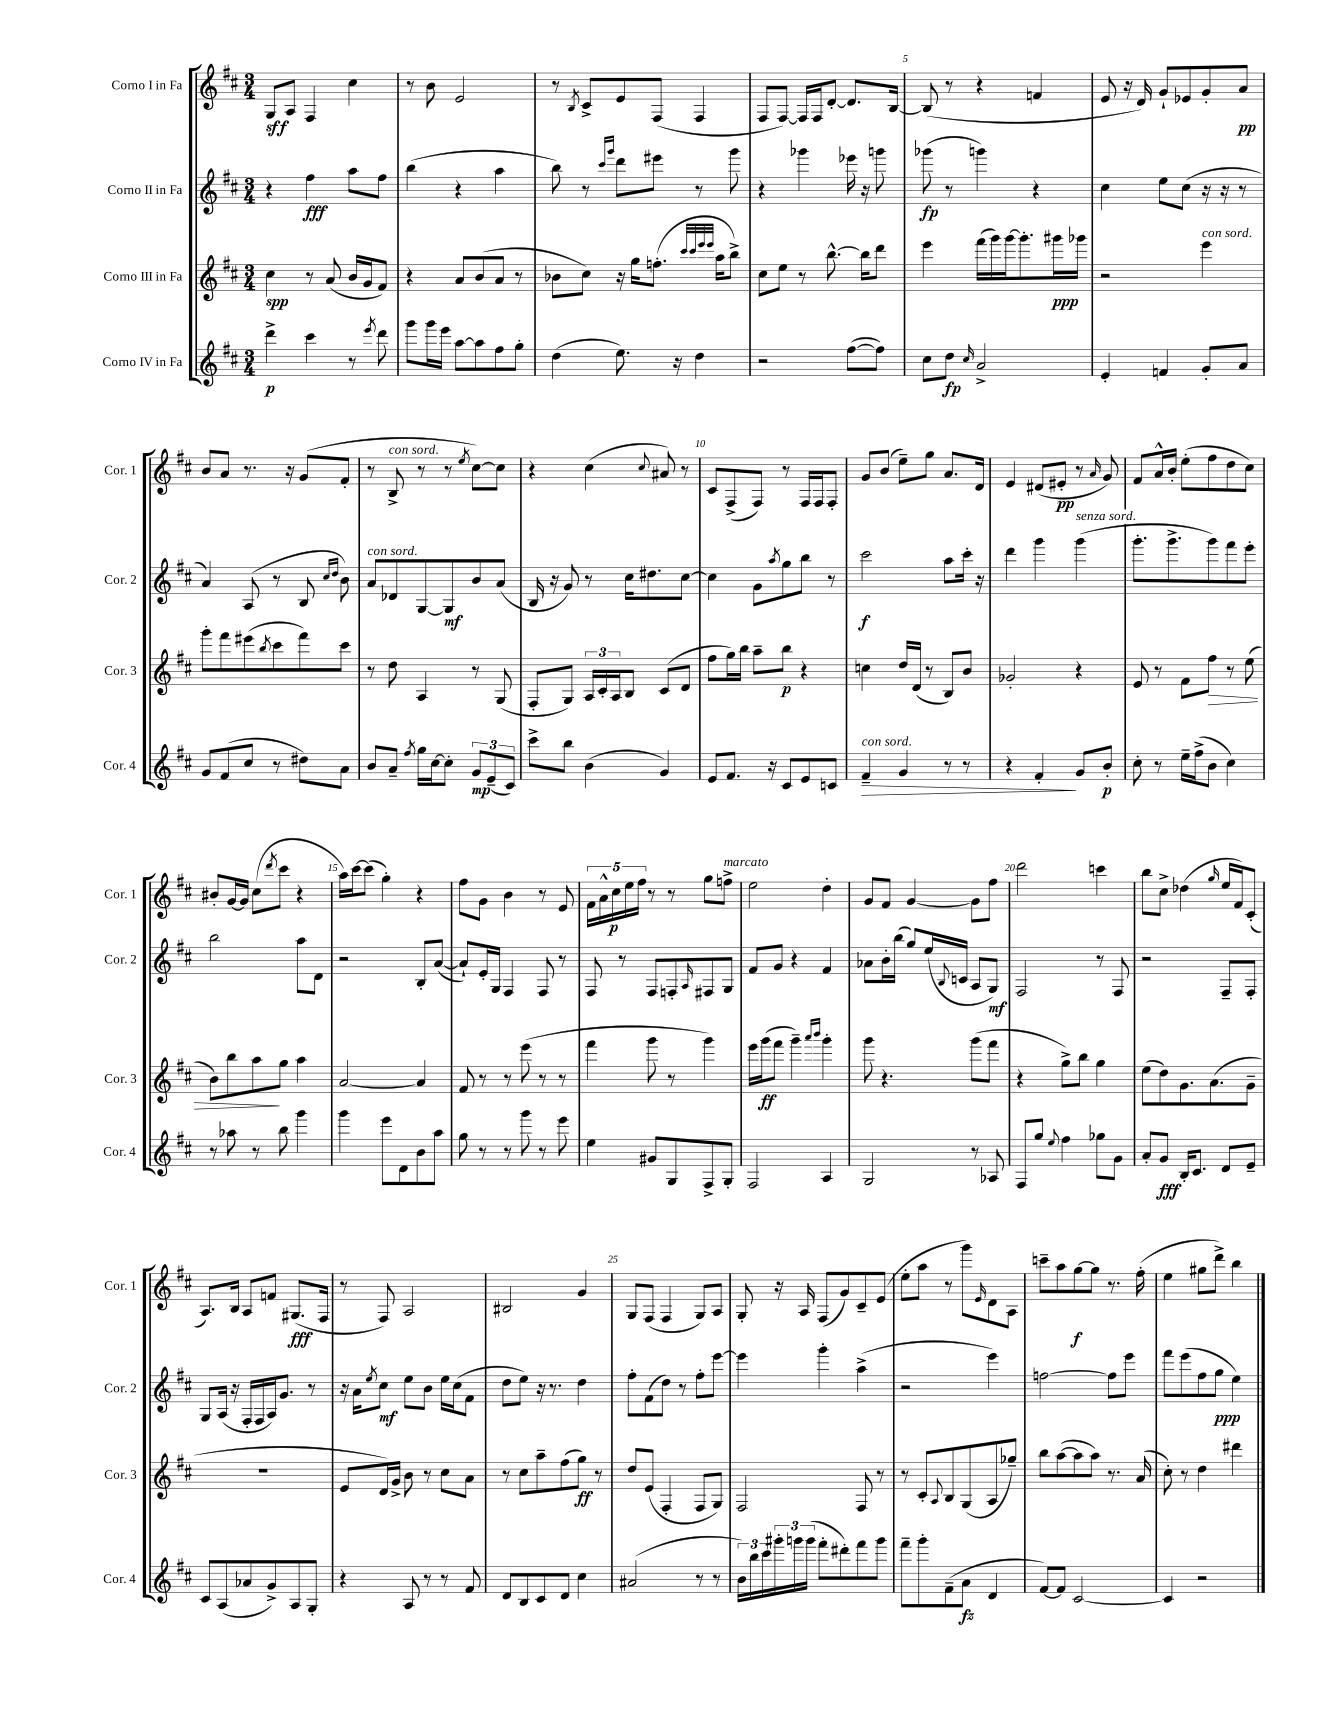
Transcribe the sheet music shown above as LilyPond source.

<<
\new StaffGroup <<
\new Staff = "s0" \with { instrumentName = "Corno I in Fa" shortInstrumentName = "Cor. 1" } {
    \clef treble \key d \major \numericTimeSignature \time 3/4
    g8\sff a8 fis4 cis''4 |
    r8 b'8 e'2 |
    r8 \acciaccatura { b8 } cis'8-> e'8 fis8( fis4 |
    fis8 fis8~) fis16 fis16 d'8~-. d'8. b16~ |
    b8( r8 r4 f'4 |
    e'8 r16 d'16) g'8-! ees'8 g'8-. a'8\pp |
    b'8 a'8 r8. r16 g'8( fis'8-. |
    r8 b8->^\markup { \italic "con sord." } r8 r8 \acciaccatura { e''8 } cis''8~) cis''8 |
    r4 cis''4( \appoggiatura { cis''8 } ais'8) r8 |
    cis'8 fis8->( fis8) r8 fis16 fis16 fis8-. |
    g'8 b'8( e''8--) g''8 a'8. d'16 |
    e'4 dis'8( eis'8-.\pp r8 \grace { a'16 } g'8) |
    fis'8 a'16-^ b'16-. e''8-.( fis''8 d''8 cis''8) |
    bis'8-. g'16~ g'16 cis''8( \acciaccatura { d'''8 } cis'''8 r4 |
    a''16) cis'''16~ cis'''8( g''4-.) r4 |
    fis''8 g'8 b'4 r8 e'8 |
    \tuplet 5/4 { fis'16 a'16-^ cis''16\p e''16 fis''16 } r8 r8 g''8 f''8->^\markup { \italic "marcato" } |
    e''2 d''4-. |
    g'8 fis'8 g'4~ g'8 fis''8 |
    d'''2 c'''4 |
    b''8 cis''8-> des''4( \grace { g''16 } e''16 fis'16) cis'8-.( |
    a8.) b16 a8 f'8 gis8.\fff( fis16 |
    r8 fis8) a2 |
    bis2 g'4 |
    g8 fis8( fis4 g8) a8 |
    g8-. r16 a16 fis8( g'8) cis'8-- e'8( |
    e''8-. a''8 r8 g'''8) \grace { e'16 } d'8 a8 |
    c'''8-- a''8 g''8~\f g''8 r8. fis''16-.( |
    e''4 gis''8 d'''8->) b''4 \bar "|." |
}
\new Staff = "s1" \with { instrumentName = "Corno II in Fa" shortInstrumentName = "Cor. 2" } {
    \clef treble \key d \major \numericTimeSignature \time 3/4
    r4 fis''4\fff a''8 fis''8 |
    b''4( r4 a''4 |
    b''8) r8 \grace { cis'''16 g'''16 } d'''8 eis'''8 r8 g'''8 |
    r4 ges'''4 ees'''16 r16 g'''8 |
    ges'''8\fp( r8 g'''4) r4 |
    cis''4 e''8 cis''8( r16 r16 r8 |
    a'4) a8( r8 b8 \grace { cis''16 d''16 } b'8) |
    a'8^\markup { \italic "con sord." } des'8 g8~ g8\mf b'8 a'8( |
    b16 r16 g'8) r8 cis''16 dis''8. cis''8~ |
    cis''4 g'8 \acciaccatura { a''8 } g''8 b''8 r8 |
    cis'''2\f a''8 cis'''16-. r16 |
    d'''4 g'''4 g'''4^\markup { \italic "senza sord." }( |
    g'''8.-. g'''8.-> g'''8) fis'''8 e'''8-. |
    b''2 a''8 d'8 |
    r2 b8-. a'8~( |
    a'8-!) e'16-. g16 fis4 fis8 r8 |
    fis8 r8 fis8 f8-. \grace { a16 } fis8 g8 |
    fis'8 g'8 r4 fis'4 |
    aes'8 b'16-. b''16( g''8) e''16( \appoggiatura { b8 } c'16 a8 g8\mf) |
    fis2 r8 fis8 |
    r2 fis8-- fis8-. |
    g8 a16( r16 fis16-. fis16 a16) g'8. r8 |
    r16 a'16 \acciaccatura { e''8 } cis''8\mf e''8 b'8 e''16 cis''16( fis'8 |
    d''8 e''8) r16 r8. d''4 |
    fis''8-. fis'8( d''8) r8 fis''8-. e'''8~ |
    e'''4 g'''4-. a''4->( |
    r2 e'''4) |
    f''2~ f''8 e'''8 |
    fis'''8 e'''8( fis''8 g''8\ppp e''4) \bar "|." |
}
\new Staff = "s2" \with { instrumentName = "Corno III in Fa" shortInstrumentName = "Cor. 3" } {
    \clef treble \key d \major \numericTimeSignature \time 3/4
    cis''4\spp r8 a'8( b'16 g'16 fis'8) |
    r4 a'8 b'8( a'8 r8 |
    bes'8 cis''8) r16 g''16 f''8.-.( \grace { cis'''32 cis'''32 e'''32 e'''32 } a''16 b''8->) |
    cis''8 e''8 r8 b''8.~-^ b''16 d'''8 |
    e'''4 fis'''16( g'''16) g'''16~ g'''8.-. gis'''16\ppp ges'''16 |
    r2 e'''4^\markup { \italic "con sord." } |
    g'''8-. fis'''8 eis'''8( \acciaccatura { b''8 } cis'''8 fis'''8) cis'''8 |
    r8 d''8 a4 r8 g8( |
    fis8-. g8) \tuplet 3/2 { a16 cis'16-. a16 } b8 cis'8( d'8 |
    fis''8 g''16) b''16 a''8-- b''8\p r4 |
    c''4 d''16 d'16( r8 b8) b'8 |
    ges'2-. r4 |
    e'8 r8 fis'8 fis''8\> r8 e''8( |
    b'8) b''8 a''8\! g''8 a''4 |
    a'2~ a'4 |
    fis'8 r8 r8 e'''8( r8 r8 |
    fis'''4 g'''8 r8 g'''4) |
    e'''16 g'''16\ff( fis'''8 g'''4--) \grace { a'''16 b'''16 } g'''4-. |
    g'''8 r4. g'''8( fis'''8 |
    r4 g''8->) b''8 g''4 |
    e''8( d''8) g'8. a'8.( g'8-- |
    R2. |
    e'8 d'16) g'16-> b'8 r8 cis''8 a'8 |
    r8 cis''8 a''8-- fis''8( g''8\ff) r8 |
    d''8 e'8( fis4-. fis8 g8) |
    fis2 fis8 r8 |
    r8 cis'8-. \appoggiatura { a8 } b8 g8( a8 ges''8--) |
    b''8 a''8~( a''8 a''8) r8. a'16( |
    cis''8-.) r8 d''4 dis'''4 \bar "|." |
}
\new Staff = "s3" \with { instrumentName = "Corno IV in Fa" shortInstrumentName = "Cor. 4" } {
    \clef treble \key d \major \numericTimeSignature \time 3/4
    d'''4->\p cis'''4 r8 \acciaccatura { e'''8 } d'''8 |
    g'''8 g'''16 e'''16 a''8~ a''8 fis''8 g''8-. |
    d''4( e''8.) r16 d''4 |
    r2 fis''8~( fis''8) |
    cis''8 d''8\fp \grace { cis''16 } a'2-> |
    e'4-. f'4 g'8-. a'8 |
    g'8 fis'8( cis''8 r8 dis''8) a'8 |
    b'8 a'8-- \acciaccatura { fis''8 } g''16 cis''16~ cis''8-. \tuplet 3/2 { g'8\mp e'8--( cis'8) } |
    cis'''8-> b''8 b'4( g'4) |
    e'8 fis'8. r16 cis'8 e'8 c'8 |
    fis'4--\>^\markup { \italic "con sord." } g'4 r8 r8 |
    r4 fis'4-.\! g'8 b'8-.\p |
    cis''8-. r8 e''16-- fis''16->( b'8 cis''4) |
    r8 aes''8 r8 b''8 g'''4 |
    g'''4 e'''8 d'8 b'8 a''8 |
    g''8 r8 r8 g'''8 r8 e'''8 |
    e''4 gis'8 g8 fis8-> g8-. |
    fis2 a4 |
    g2 r8 aes8 |
    fis8 g''8 \appoggiatura { e''8 } fis''4 ges''8 g'8 |
    a'8-. g'8\fff b16-. cis'8. d'8 e'8-- |
    cis'8 a8( aes'8 g'8->) a8 g8-. |
    r4 a8 r8 r8 fis'8 |
    d'8 b8 cis'8 d'8 cis''4 |
    ais'2( r8 r8 |
    \tuplet 3/2 { b'16) b''16 cis'''16 } \tuplet 3/2 { gis'''16-. g'''16 g'''16( } fis'''8-. dis'''8-.) fis'''8 g'''8 |
    fis'''8-- g'''8-. fis'8--( a'8\fz d'4 |
    fis'8~) fis'8 cis'2~ |
    cis'4 r2 \bar "|." |
}
>>
>>
\layout { \context { \Score \override BarNumber.break-visibility = ##(#f #t #t) barNumberVisibility = #(every-nth-bar-number-visible 5) } }
